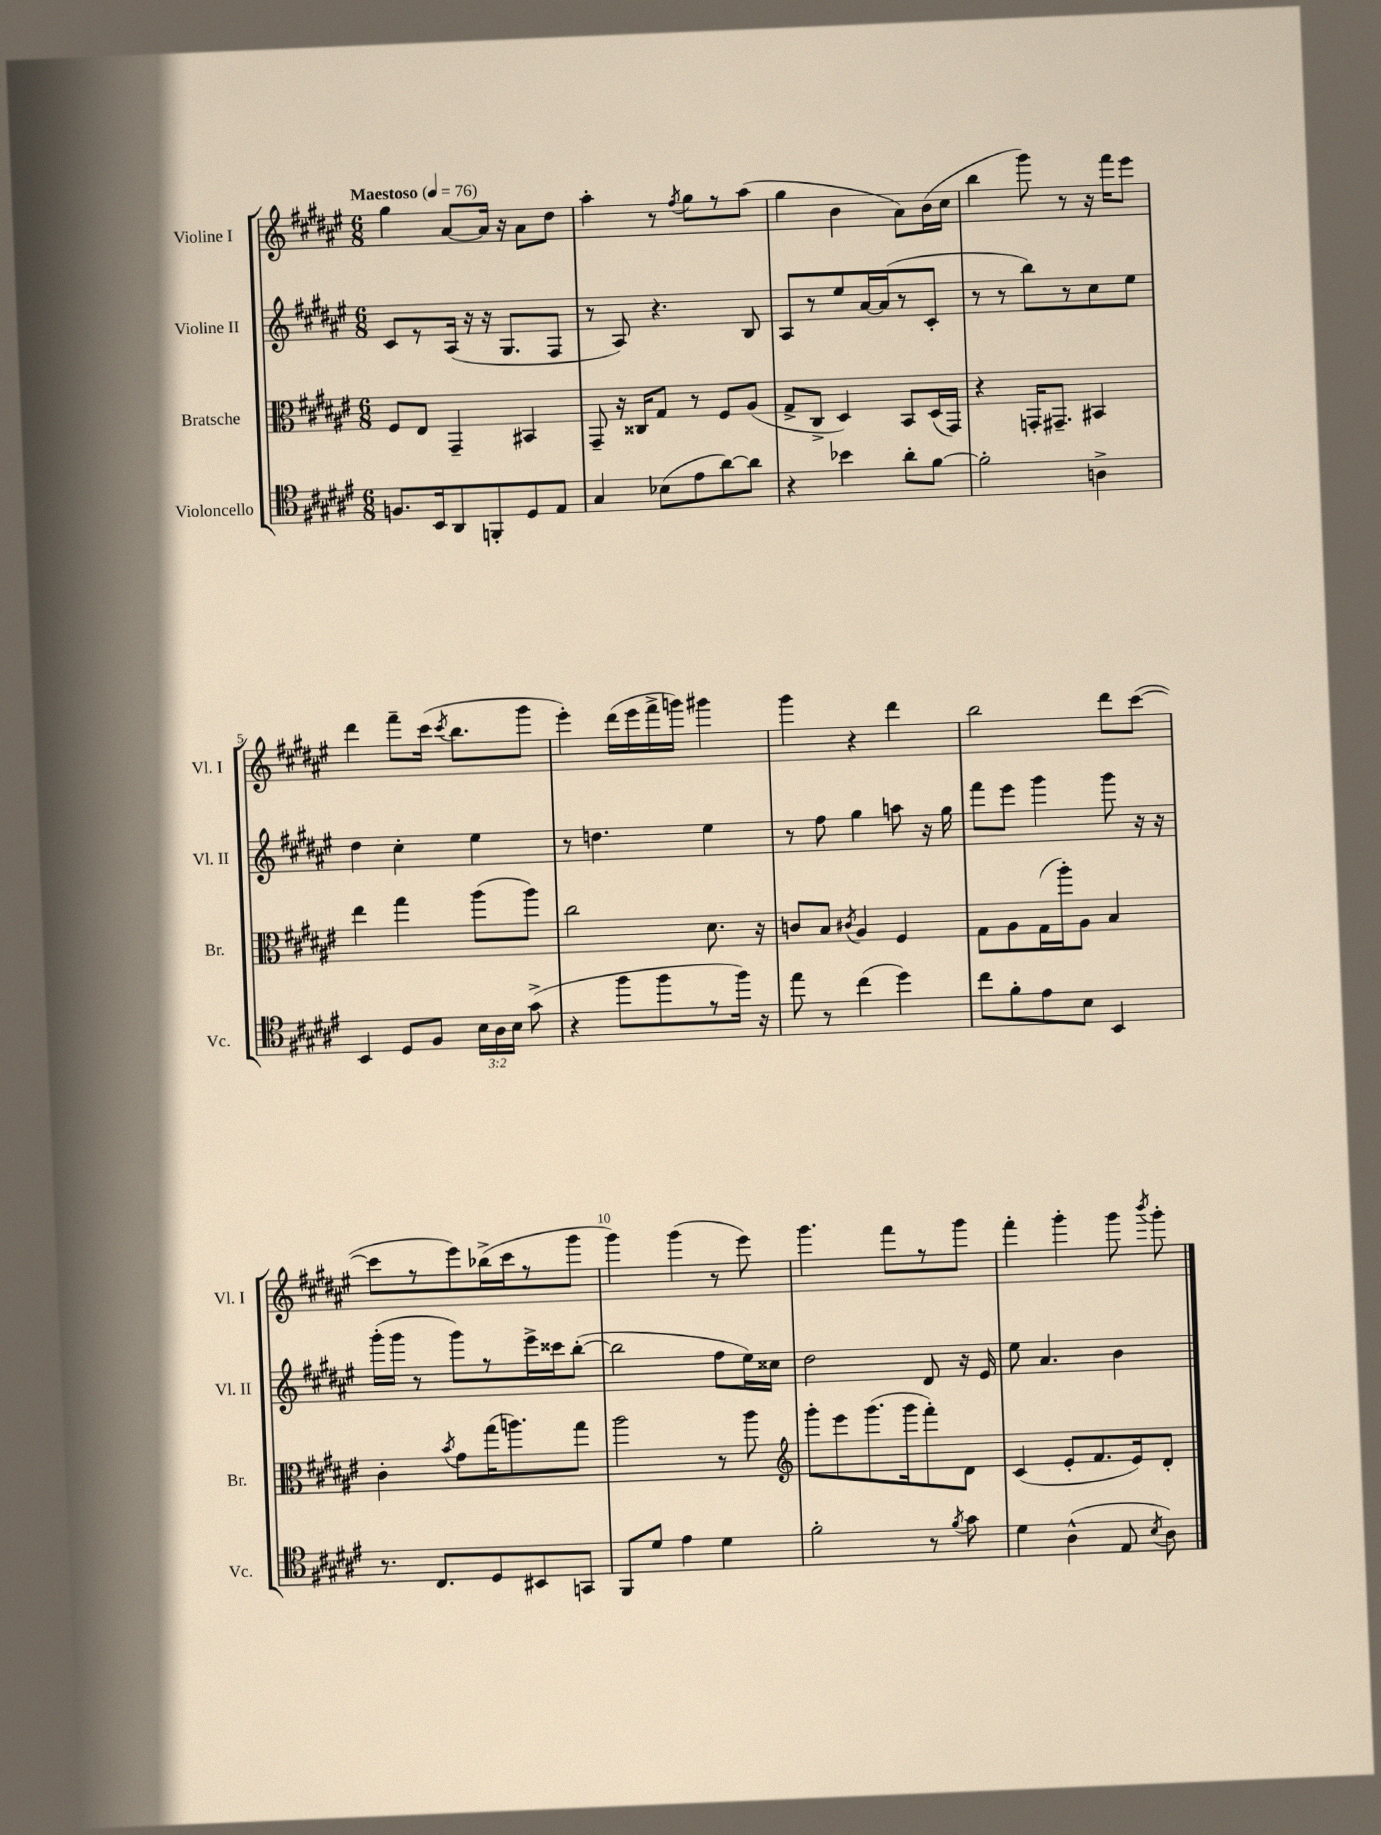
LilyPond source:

<<
\new StaffGroup <<
\new Staff = "s0" \with { instrumentName = "Violine I" shortInstrumentName = "Vl. I" } {
    \clef treble \key fis \major \numericTimeSignature \time 6/8 \tempo "Maestoso" 4 = 76
    \autoBeamOff gis''4 ais'8[~ ais'16] r16 ais'8[ dis''8] |
    ais''4-. r8 \acciaccatura { fis''8 } gis''8[ r8 ais''8]( |
    gis''4 b'4 ais'8[) b'16( cis''16] |
    b''4 gis'''8) r8 r16 fis'''16[ eis'''8] |
    dis'''4 fis'''8[-- cis'''16]( \acciaccatura { cis'''8 } b''8.[ gis'''8] |
    eis'''4-.) dis'''16[( eis'''16 fis'''16-> g'''16]) gis'''4 |
    gis'''4 r4 dis'''4 |
    b''2 dis'''8[ cis'''8]~( |
    cis'''8[ r8 eis'''8) bes''16->( cis'''16 r8 gis'''8] |
    gis'''4) gis'''4( r8 eis'''8) |
    gis'''4. fis'''8[ r8 gis'''8] |
    fis'''4-. gis'''4-. gis'''8 \acciaccatura { b'''8 } gis'''8-. \bar "|." |
}
\new Staff = "s1" \with { instrumentName = "Violine II" shortInstrumentName = "Vl. II" } {
    \clef treble \key fis \major \numericTimeSignature \time 6/8
    \autoBeamOff cis'8[ r8 ais16]( r16 r16 gis8.[ fis8] |
    r8 ais8) r4. b8 |
    ais8[ r8 eis''8 ais'16~ ais'16( r8 cis'8]-. |
    r8 r8 b''8[) r8 cis''8 eis''8] |
    dis''4 cis''4-. eis''4 |
    r8 d''4. eis''4 |
    r8 fis''8 gis''4 a''8 r16 gis''16 |
    fis'''8[ eis'''8] gis'''4 gis'''8 r16 r16 |
    gis'''16[-.( gis'''16] r8 gis'''8[) r8 eis'''16-> cisis'''16 b''8]~-.( |
    b''2 fis''8[ eis''16) cisis''16] |
    dis''2 dis'8 r16 eis'16 |
    eis''8 ais'4. b'4 \bar "|." |
}
\new Staff = "s2" \with { instrumentName = "Bratsche" shortInstrumentName = "Br." } {
    \clef alto \key fis \major \numericTimeSignature \time 6/8
    \autoBeamOff fis8[ eis8] gis,4-- bis,4 |
    gis,8-- r16 cisis16[ gis8] r8 fis8[ ais8]( |
    gis8[-> cis8]-> dis4) b,8[ dis16( gis,16]) |
    r4 g,16[-. gis,8.]-- bis,4 |
    eis''4 gis''4 ais''8[( ais''8]) |
    cis''2 dis'8. r16 |
    c'8[ b8] \acciaccatura { cis'8 } ais4 fis4 |
    gis8[ ais8 gis16( ais''16-.) ais8] b4 |
    cis'4-. \acciaccatura { b'8 } gis'8[ gis''16( a''8.) gis''8] |
    ais''2 r8 ais''8 |
    \clef treble gis'''8[-. eis'''8 gis'''8.( gis'''16 fis'''8-.) dis'8] |
    cis'4( eis'8[-. fis'8. eis'16) dis'8]-. \bar "|." |
}
\new Staff = "s3" \with { instrumentName = "Violoncello" shortInstrumentName = "Vc." } {
    \clef tenor \key fis \major \numericTimeSignature \time 6/8 \override Staff.TupletNumber.text = #tuplet-number::calc-fraction-text
    \autoBeamOff f8.[ b,16 ais,8 f,8-. dis8 eis8] |
    gis4 bes8[( eis'8 ais'8~) ais'8] |
    r4 bes'4 ais'8[-. fis'8]~ |
    fis'2-. a4-> |
    b,4 dis8[ fis8] \tuplet 3/2 { b16[ ais16 b16] } gis'8->( |
    r4 fis''8[ fis''8 r8 fis''16]) r16 |
    eis''8 r8 cis''4( dis''4) |
    cis''8[ fis'8-. eis'8 b8] b,4 |
    r8. cis8.[ dis8 bis,8 g,8] |
    fis,8[ dis'8] eis'4 dis'4 |
    fis'2-. r8 \acciaccatura { fis'8 } gis'8 |
    dis'4 ais4-^( eis8 \acciaccatura { b8 } ais8) \bar "|." |
}
>>
>>
\layout { \context { \Score \override BarNumber.break-visibility = ##(#f #t #t) barNumberVisibility = #(every-nth-bar-number-visible 5) } }
